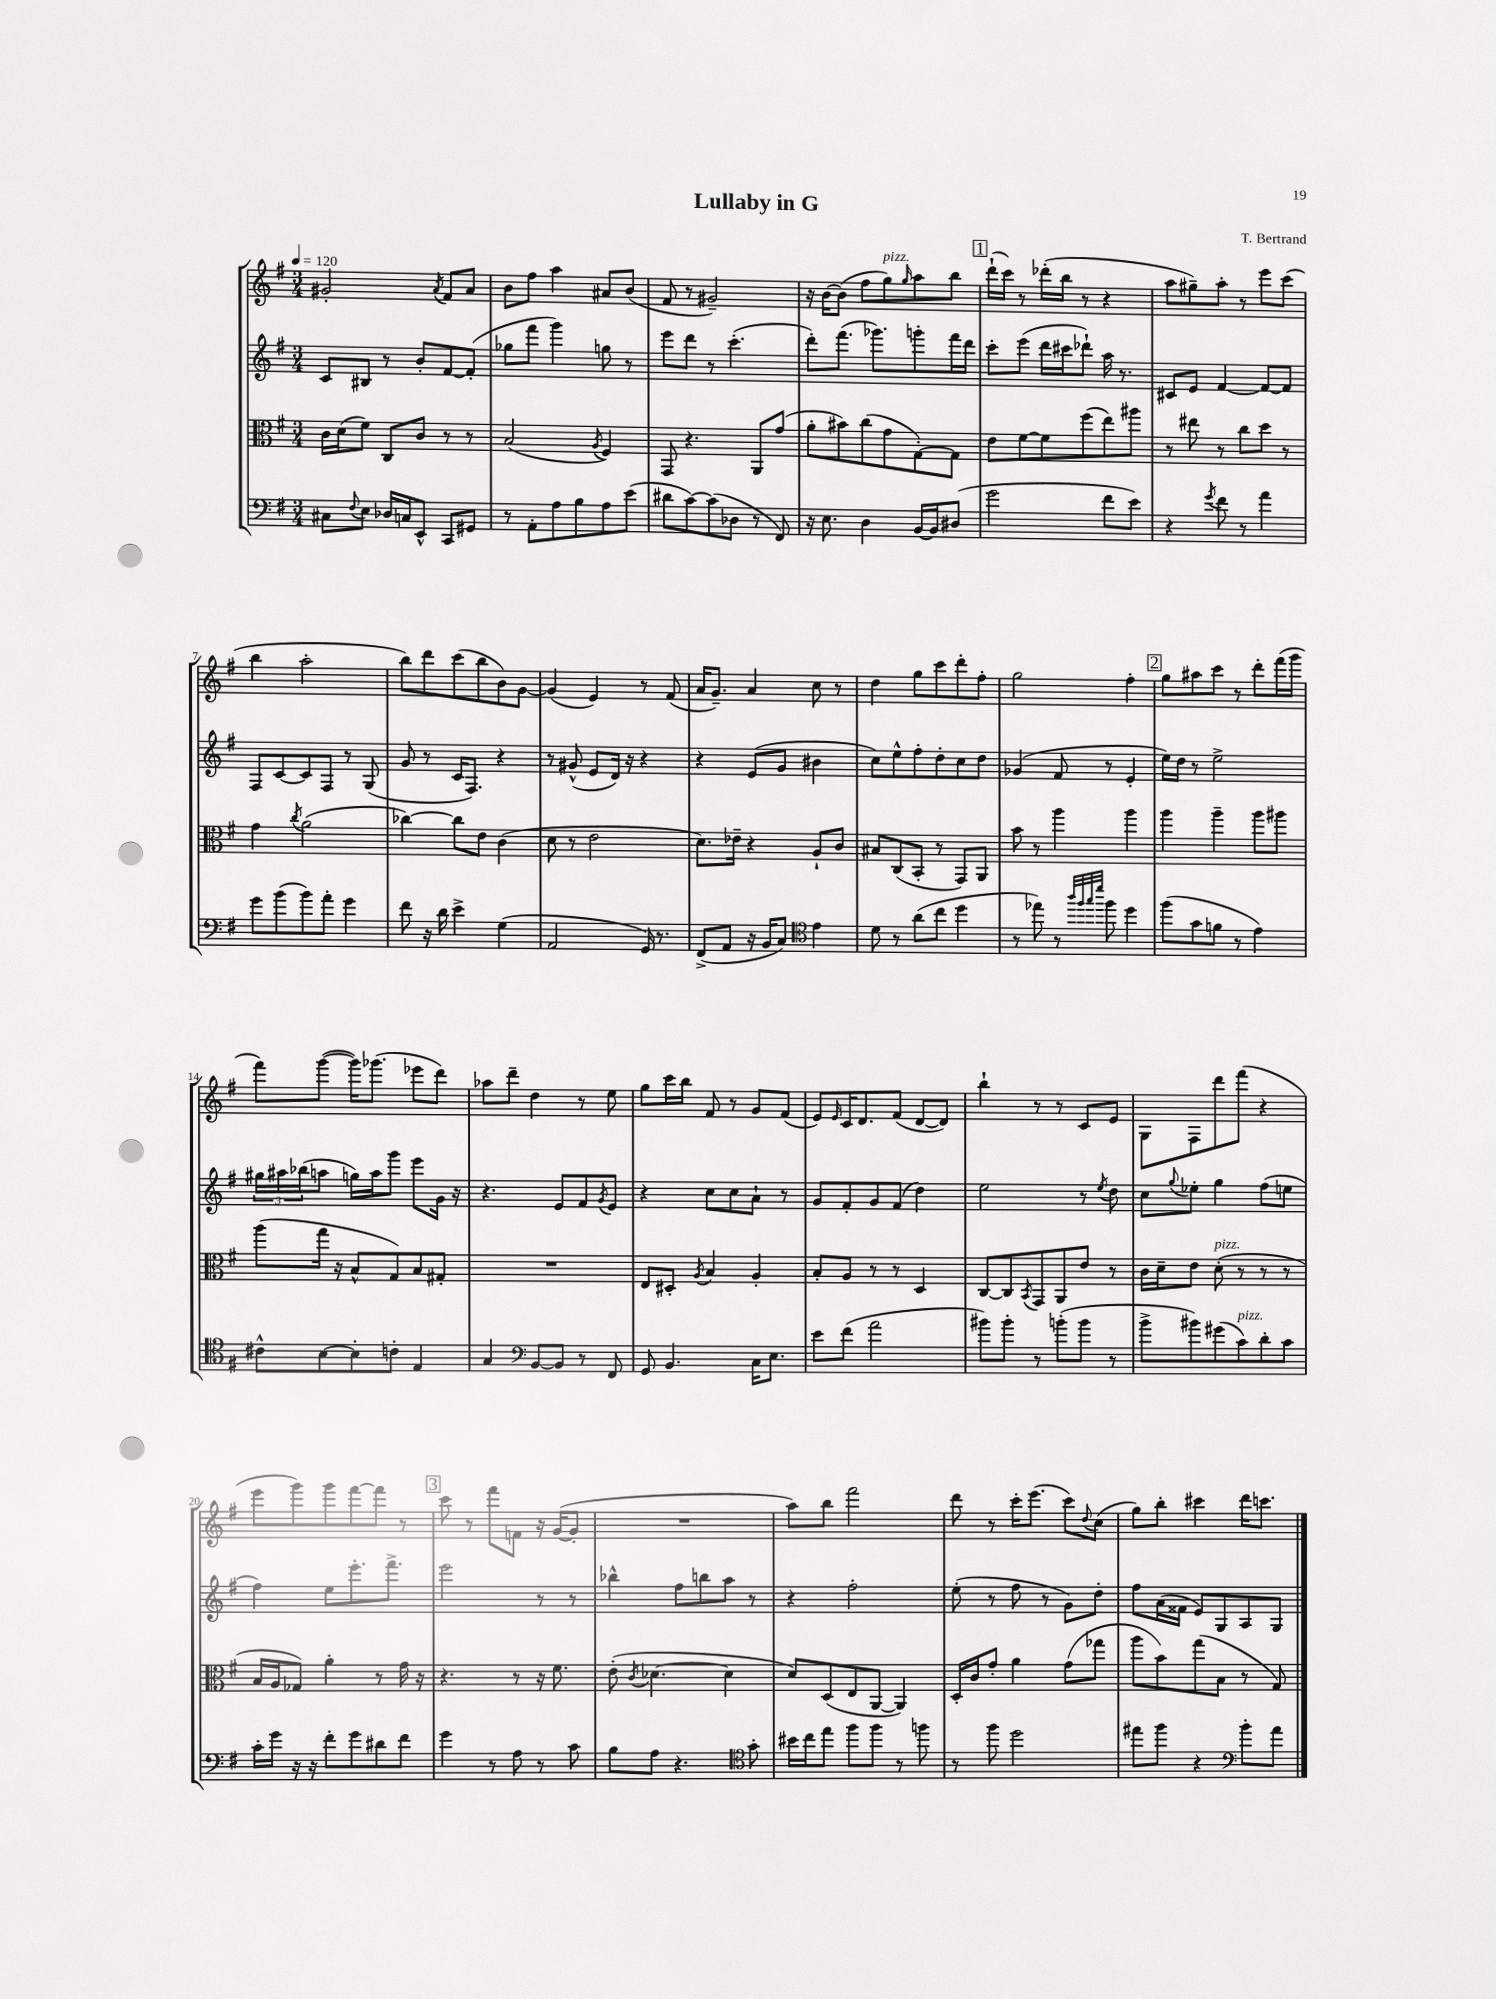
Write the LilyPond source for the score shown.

\header { title = "Lullaby in G" composer = "T. Bertrand" }
<<
\new StaffGroup <<
\new Staff = "s0" {
    \clef treble \key g \major \numericTimeSignature \time 3/4 \tempo 4 = 120
    gis'2-. \acciaccatura { a'8 } fis'8 a'8 |
    b'8 fis''8 a''4 ais'8 b'8( |
    fis'8 r8 gis'2--) |
    r16 b'16~ b'8( fis''8 g''8^\markup { \italic "pizz." }) \grace { g''16 } a''8 b''8 |
    \mark \markup { \box "1" } d'''16-!( c'''16) r8 des'''16-.( b''16 r8 r4 |
    a''8 gis''8--) a''8-. r8 e'''8 c'''8( |
    b''4 a''2-. |
    b''8) d'''8 c'''8( b''8 b'8) g'8~ |
    g'4( e'4) r8 fis'8( |
    a'16 g'8.--) a'4 c''8 r8 |
    d''4 g''8 c'''8 d'''8-. fis''8-. |
    g''2 fis''4-. |
    \mark \markup { \box "2" } g''8 ais''8 c'''8 r8 d'''8-. fis'''16( g'''16 |
    fis'''8) g'''8~( g'''16) ges'''8.( ees'''8 d'''8) |
    aes''8 d'''8-- d''4 r8 e''8 |
    g''8 c'''16 b''16 fis'8 r8 g'8 fis'8( |
    e'8) \grace { e'16 } c'16 d'8. fis'8( d'8~ d'8) |
    b''4-! r8 r8 c'8 e'8 |
    g8 fis8 d'''8 fis'''8( r4 |
    e'''8 g'''8) g'''8 fis'''8~ fis'''8 r8 |
    \mark \markup { \box "3" } c'''8 r8 fis'''8 f'8 r16 g'16~( g'8-. |
    R2. |
    a''8) b''8 fis'''2 |
    d'''8 r8 c'''16-. e'''8.( c'''8) \appoggiatura { d''8 } c''8( |
    g''8) b''8-. cis'''4 d'''16 c'''8. \bar "|." |
}
\new Staff = "s1" {
    \clef treble \key g \major \numericTimeSignature \time 3/4
    c'8 bis8 r8 b'8-. fis'8~ fis'8-.( |
    ges''8 fis'''8 g'''4) g''8 r8 |
    e'''8 d'''8 r8 c'''4.-.( |
    d'''8-.) fis'''8.( ges'''8.) g'''8-. fis'''16 d'''16 |
    \mark \markup { \box "1" } c'''8-. e'''8( d'''16 cis'''16 des'''8-!) a''16 r8. |
    cis'8 e'8 fis'4~ fis'8~ fis'8 |
    fis8 c'8~ c'8 fis8 r8 g8( |
    g'8 r8 c'16 fis8.) r4 |
    r8 gis'8-^( e'8 d'16) r16 r4 |
    r4 e'8( g'8 bis'4 |
    c''8) e''8-^ fis''8-. d''8-. c''8 d''8 |
    ges'4( fis'8 r8 e'4-. |
    \mark \markup { \box "2" } e''16) d''16 r8 e''2-> |
    \tuplet 3/2 { gis''16 ais''16 bes''16( } a''8 g''16) a''16 g'''8 e'''8 g'16 r16 |
    r4. e'8 fis'8 \acciaccatura { g'8 } e'8 |
    r4 c''8 c''8 a'8-! r8 |
    g'8 fis'8-. g'8 fis'8( d''4) |
    e''2 r8 \acciaccatura { e''8 } d''8 |
    c''8 \appoggiatura { g''8 } ees''8-. g''4 fis''8( e''8 |
    fis''4) e''8 e'''8.-. fis'''8.-> |
    \mark \markup { \box "3" } e'''2 r8 r8 |
    bes''4-^ fis''8 b''8 a''8 r8 |
    r4 fis''2-. |
    e''8-.( r8 fis''8 r8 g'8) d''8-. |
    fis''8 a'16( fisis'16 e'8) g8 a8 g8 \bar "|." |
}
\new Staff = "s2" {
    \clef alto \key g \major \numericTimeSignature \time 3/4
    c'16 d'16( fis'8) c8 c'8 r8 r8 |
    b2( \acciaccatura { a8 } fis4) |
    g,8 r4. a,8 g'8( |
    a'8-. bis'8) c''8( g'8 g8~-.) g8 |
    \mark \markup { \box "1" } e'8 fis'8~ fis'8 fis''8( e''8) ais''8 |
    r8 eis''8 r8 c''8 d''8 r8 |
    g'4 \acciaccatura { c''8 } a'2( |
    ces''4~) ces''8 e'8 c'4( |
    d'8 r8 e'2 |
    d'8.) ees'16-- r4 a8-! c'8 |
    bis8 c8( b,8-. r8 g,8) a,8 |
    b'8 r8 a''4 a''4 |
    \mark \markup { \box "2" } a''4 a''4-- a''8 ais''8 |
    a''8( g''16 r16 b8-^ g8) b8 gis8-. |
    R2. |
    e8 dis8-. \acciaccatura { a8 } b4 a4-. |
    b8-. a8 r8 r8 d4 |
    c8~ c8 \acciaccatura { b,8 } g,8 a,8 e'8 r8 |
    c'16 d'16-- e'8 d'8-.^\markup { \italic "pizz." }( r8 r8 r8 |
    b16 a16 ges8) a'4-. r8 g'16 r16 |
    \mark \markup { \box "3" } r4. r8 r16 fis'8. |
    e'8-.( \acciaccatura { c'8 } des'4.~ des'4 |
    d'8) d8( e8 a,8~ a,4) |
    d16-. c'16 g'8-. a'4 g'8( ges''8 |
    a''8 b'8) g''8( b8 r8 g8) \bar "|." |
}
\new Staff = "s3" {
    \clef bass \key g \major \numericTimeSignature \time 3/4
    cis8 \appoggiatura { fis8 } e8 des16 c16 e,8-^ c,8 gis,8 |
    r8 a,8-. a8 b8 a8 e'8( |
    dis'8 c'8~) c'8( des8 r8 fis,8) |
    r16 e8. d4 b,16~ b,16 dis8( |
    \mark \markup { \box "1" } g'2 fis'8 e'8) |
    r4 \acciaccatura { g'8 } fis'8 r8 a'4 |
    g'8 b'8( b'8) a'8-. g'4 |
    fis'8 r16 d'16 e'4-> g4( |
    a,2 g,16) r8. |
    fis,8->( a,8 r16 b,16 c8) \clef tenor e'4 |
    d'8 r8 a'8( c''8 d''4 |
    r8 ees''8) r8 \grace { a''32 fis''32 g''32 d'''32 } fis''8 d''4 |
    \mark \markup { \box "2" } fis''8( g'8 f'8 r8 e'4) |
    cis'8-^ b8~ b8-. c'8-. e4 |
    g4 \clef bass b,8~ b,8 r8 fis,8 |
    g,8 b,4. c16 e8. |
    e'8 fis'8( a'2 |
    bis'8) bis'8-. r8 b'8-.( b'8 r8 |
    b'8-> bis'8) gis'8( c'8^\markup { \italic "pizz." }) d'8-. c'8 |
    c'16-. g'16 r16 r16 fis'8-. g'8 dis'8 fis'8 |
    \mark \markup { \box "3" } g'4 r8 a8 r8 c'8 |
    b8 a8 r4. \clef tenor g'8-. |
    bis'16 c''16 e''8 fis''8 fis''8 r8 f''8 |
    r8 fis''8 d''2 |
    eis''8 fis''8 r4 \clef bass b'8-. a'8 \bar "|." |
}
>>
>>
